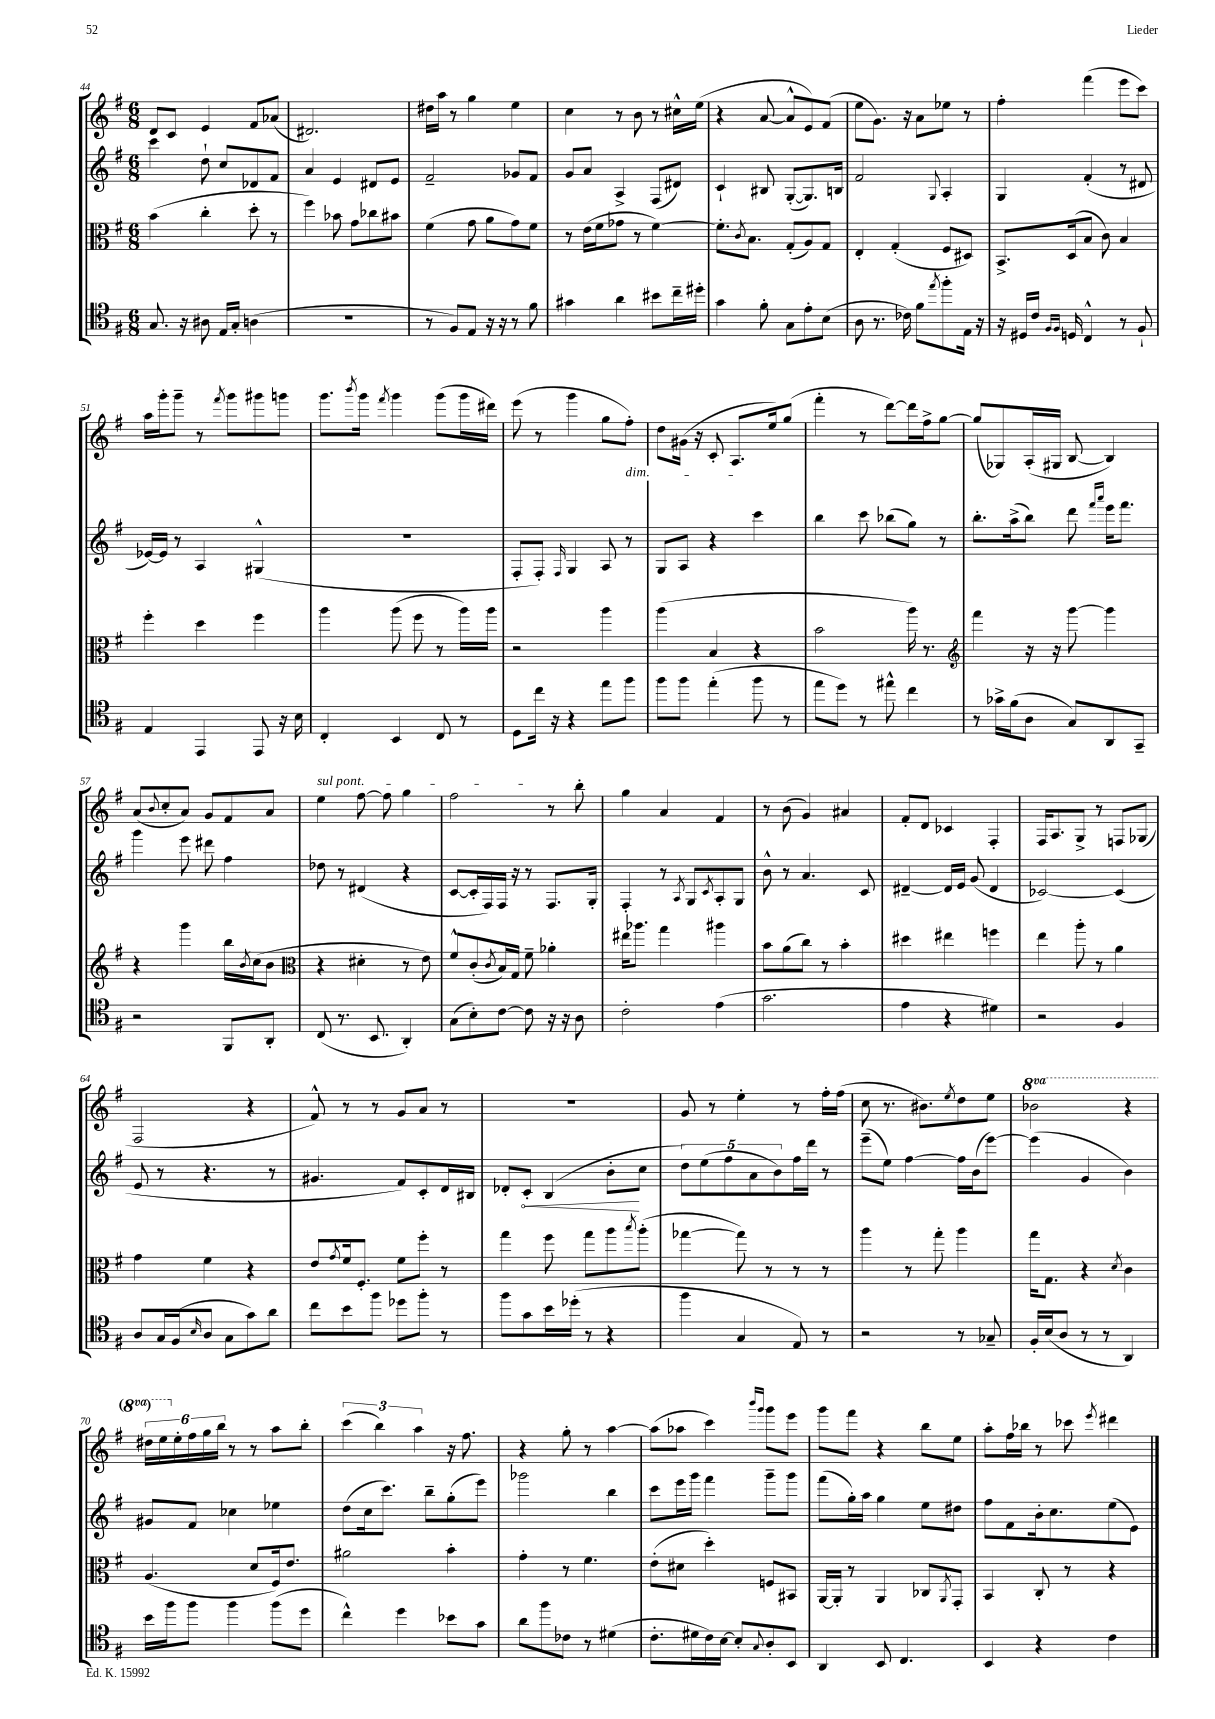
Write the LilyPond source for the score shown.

<<
\new StaffGroup <<
\new Staff = "s0" {
    \clef treble \key g \major \numericTimeSignature \time 6/8 \set Staff.ottavationMarkups = #ottavation-simple-ordinals
    d'8 c'8 e'4 fis'8 aes'8( |
    dis'2.) |
    dis''16 a''16 r8 g''4 e''4 |
    c''4 r8 b'8 r8 cis''16-^ e''16( |
    r4 a'8~ a'8-^ e'8) fis'8( |
    e''8 g'8.) r16 a'8 ees''8 r8 |
    fis''4-. fis'''4( e'''8 c'''8) |
    a''16 g'''16-. g'''8-- r8 \acciaccatura { fis'''8 } g'''8 gis'''8 g'''8 |
    g'''8. \acciaccatura { b'''8 } g'''16 \acciaccatura { fis'''8 } g'''4 g'''8( g'''16 dis'''16) |
    e'''8( r8 g'''4 g''8 fis''8-.\dim) |
    d''8 gis'16( r16 c'8-. a8.\! e''16) g''8( |
    fis'''4-. r8 d'''8~) d'''16 fis''16-> g''8~ |
    g''8( ges8) a16-.( gis16 b8~ b4) |
    a'8( \appoggiatura { b'8 } c''8-. a'8) g'8 fis'8 a'8 |
    \once \override TextSpanner.bound-details.left.text = \markup { \italic "sul pont." } e''4\startTextSpan fis''8~ fis''8 g''4 |
    fis''2\stopTextSpan r8 b''8-. |
    g''4 a'4 fis'4 |
    r8 b'8( g'4) ais'4 |
    fis'8-. d'8 ces'4 fis4-. |
    fis16 a8. g8-> r8 f8 ges8( |
    fis2 r4 |
    fis'8-^) r8 r8 g'8 a'8 r8 |
    R2. |
    g'8 r8 e''4-. r8 fis''16-. fis''16( |
    c''8 r8. bis'8.) \acciaccatura { e''8 } d''8 e''8 |
    \ottava #1 bes''2 r4 |
    \tuplet 6/4 { dis'''16 e'''16 \ottava #0 e''16-. fis''16 g''16 b''16 } r8 r8 a''8 b''8-. |
    \tuplet 3/2 { c'''4( b''4) a''4 } r16 fis''8. |
    r4 g''8-. r8 a''4~ |
    a''8( aes''8 c'''4) \grace { b'''16 g'''16 } g'''8 e'''8 |
    g'''8 fis'''8 r4 b''8 e''8 |
    a''8-. fis''16 bes''16 r8 ces'''8 \acciaccatura { e'''8 } dis'''4 \bar "|." |
}
\new Staff = "s1" {
    \clef treble \key g \major \numericTimeSignature \time 6/8
    c'''4 d''8-! c''8 des'8 fis'8 |
    a'4 e'4 dis'8 e'8 |
    fis'2-- ges'8 fis'8 |
    g'8 a'8 a4-> fis8( dis'8) |
    c'4-! bis8 g8~-.( g8.) b16 |
    fis'2 \appoggiatura { g8 } a4-. |
    g4 fis'4-.( r8 dis'8 |
    ees'16~) ees'16 r8 a4 gis4-^( |
    R2. |
    fis8-. fis8-.) \grace { fis16 } g4 a8 r8 |
    g8 a8 r4 c'''4 |
    b''4 c'''8 bes''8( g''8) r8 |
    b''8.-. a''16->( b''8) d'''8 \grace { fis'''16 a'''16 } e'''16 fis'''8. |
    g'''4 e'''8 dis'''8 fis''4 |
    des''8 r8 dis'4( r4 |
    c'8~ c'16-. fis16) fis16 r16 r8 fis8. g16-. |
    fis4-. r8 \acciaccatura { a8 } g8 \acciaccatura { c'8 } a8-. g8 |
    b'8-^ r8 a'4. c'8 |
    dis'4~-- dis'16 e'16 g'8( dis'4 |
    ces'2~) ces'4( |
    e'8 r8 r4. r8 |
    gis'4. fis'8) c'8-. d'16 bis16 |
    des'8-. \once \override Hairpin.circled-tip = ##t c'8-.\< b4( b'8-.\! c''8 |
    \tuplet 5/4 { d''8) e''8( fis''8 a'8 b'8) } fis''16 d'''16 r8 |
    e'''8--( e''8) fis''4~ fis''16 b'16( e'''8~) |
    e'''4( g'4 b'4) |
    gis'8 fis'8 ces''4 ees''4 |
    d''8( c''16 c'''8.) b''8-- g''8-.( e'''8) |
    ges'''2 b''4 |
    c'''8 e'''16 g'''16 fis'''4 g'''8-- g'''8 |
    fis'''8( g''16-.) a''16 g''4 e''8 dis''8 |
    fis''8 fis'8 b'16-. c''8. e''8( e'8) \bar "|." |
}
\new Staff = "s2" {
    \clef alto \key g \major \numericTimeSignature \time 6/8
    b'4( c''4-. d''8-. r8 |
    fis''4) bes'8 g'8 ces''8 bis'8 |
    fis'4( g'8 a'8 g'8) fis'8 |
    r8 e'16( fis'16 ges'8 r8 fis'4~) |
    fis'8.-. \acciaccatura { c'8 } b8. g8-.( a8) g8 |
    e4-. g4-.( fis8 dis8) |
    b,8.-> d16( b8 c'8) b4 |
    fis''4-. d''4 fis''4 |
    a''4 a''8( fis''8 r8 a''16) a''16 |
    r2 a''4 |
    a''4( b4 r4 |
    b'2 a''16) r8. |
    \clef treble fis'''4 r16 r16 g'''8~ g'''4 |
    r4 g'''4 b''16 \acciaccatura { b'8 } c''16( b'8 |
    \clef alto r4 dis'4-. r8 e'8) |
    fis'8-^ c'8-.( \acciaccatura { c'8 } b16) g16 fis'8-- aes'4-. |
    eis''16 aes''8. g''4 ais''4 |
    b'8 a'8( c''8) r8 b'4-. |
    dis''4 eis''4 f''4 |
    e''4 a''8-. r8 a'4 |
    g'4 fis'4 r4 |
    e'8 \acciaccatura { g'8 } fis'16 fis8.-. fis'8 fis''8-. r8 |
    g''4 fis''8 g''8 a''8 \acciaccatura { b''8 } a''8-.( |
    ges''4~ ges''8) r8 r8 r8 |
    a''4 r8 g''8-. a''4 |
    g''16 g8. r4 \acciaccatura { d'8 } c'4 |
    a4.( d'8 fis16) e'8. |
    ais'2 b'4-. |
    g'4-. r8 fis'4. |
    e'8-.( dis'8 d''4-.) f8 bis,8 |
    a,16~ a,16-. r8 a,4 ces8 \acciaccatura { a,8 } g,8-. |
    b,4 c8-. r8 r4 \bar "|." |
}
\new Staff = "s3" {
    \clef tenor \key g \major \numericTimeSignature \time 6/8
    g8. r16 ais8 e16 g16-. a4( |
    r2. |
    r8 fis8) e8 r16 r16 r8 fis'8 |
    gis'4 a'4 bis'8 c''16-- dis''16-. |
    g'4 fis'8-. g8 e'8-. b8( |
    a8 r8. ces'16) fis'8 \acciaccatura { e''8 } fis''8-. e16 r16 |
    r16 dis16 c'16 \grace { fis16 fis16 } d16 c4-^ r8 fis8-! |
    e4 e,4 e,8 r16 b16 |
    c4-. b,4 c8 r8 |
    d8 c''16 r16 r4 e''8 fis''8 |
    fis''8 fis''8 e''4-.( fis''8 r8 |
    e''8 d''8) r8 eis''8-^ c''4 |
    r8 ges'16-> fis'16( a8 g8) a,8 g,8-- |
    r2 fis,8 a,8-. |
    c8( r8. b,8. a,4-.) |
    g8( b8-.) c'8~ c'8 r16 r16 a8 |
    c'2-. e'4( |
    g'2. |
    e'4 r4 dis'4) |
    r2 fis4 |
    a8 g16 fis16( \grace { b16 } a8 g8 g'8) a'8 |
    c''8 b'8 fis''8 des''8 fis''8-. r8 |
    fis''8 g'8 b'16 des''16-.( r8 r4 |
    fis''4 g4 e8) r8 |
    r2 r8 ges8-- |
    fis16-. b16( a8 r8 r8 a,4) |
    b'16 fis''16 fis''8 fis''4 fis''8( d''8 |
    c''4-^) d''4 bes'8 g'8 |
    a'8 fis''8 ces'8 r8 dis'4( |
    c'8.-. dis'16 c'16) b16~ b8-. \appoggiatura { g8 } a8-. b,8 |
    a,4 b,8 c4. |
    b,4 r4 c'4 \bar "|." |
}
>>
>>
\layout { \context { \Score currentBarNumber = #44 } }
